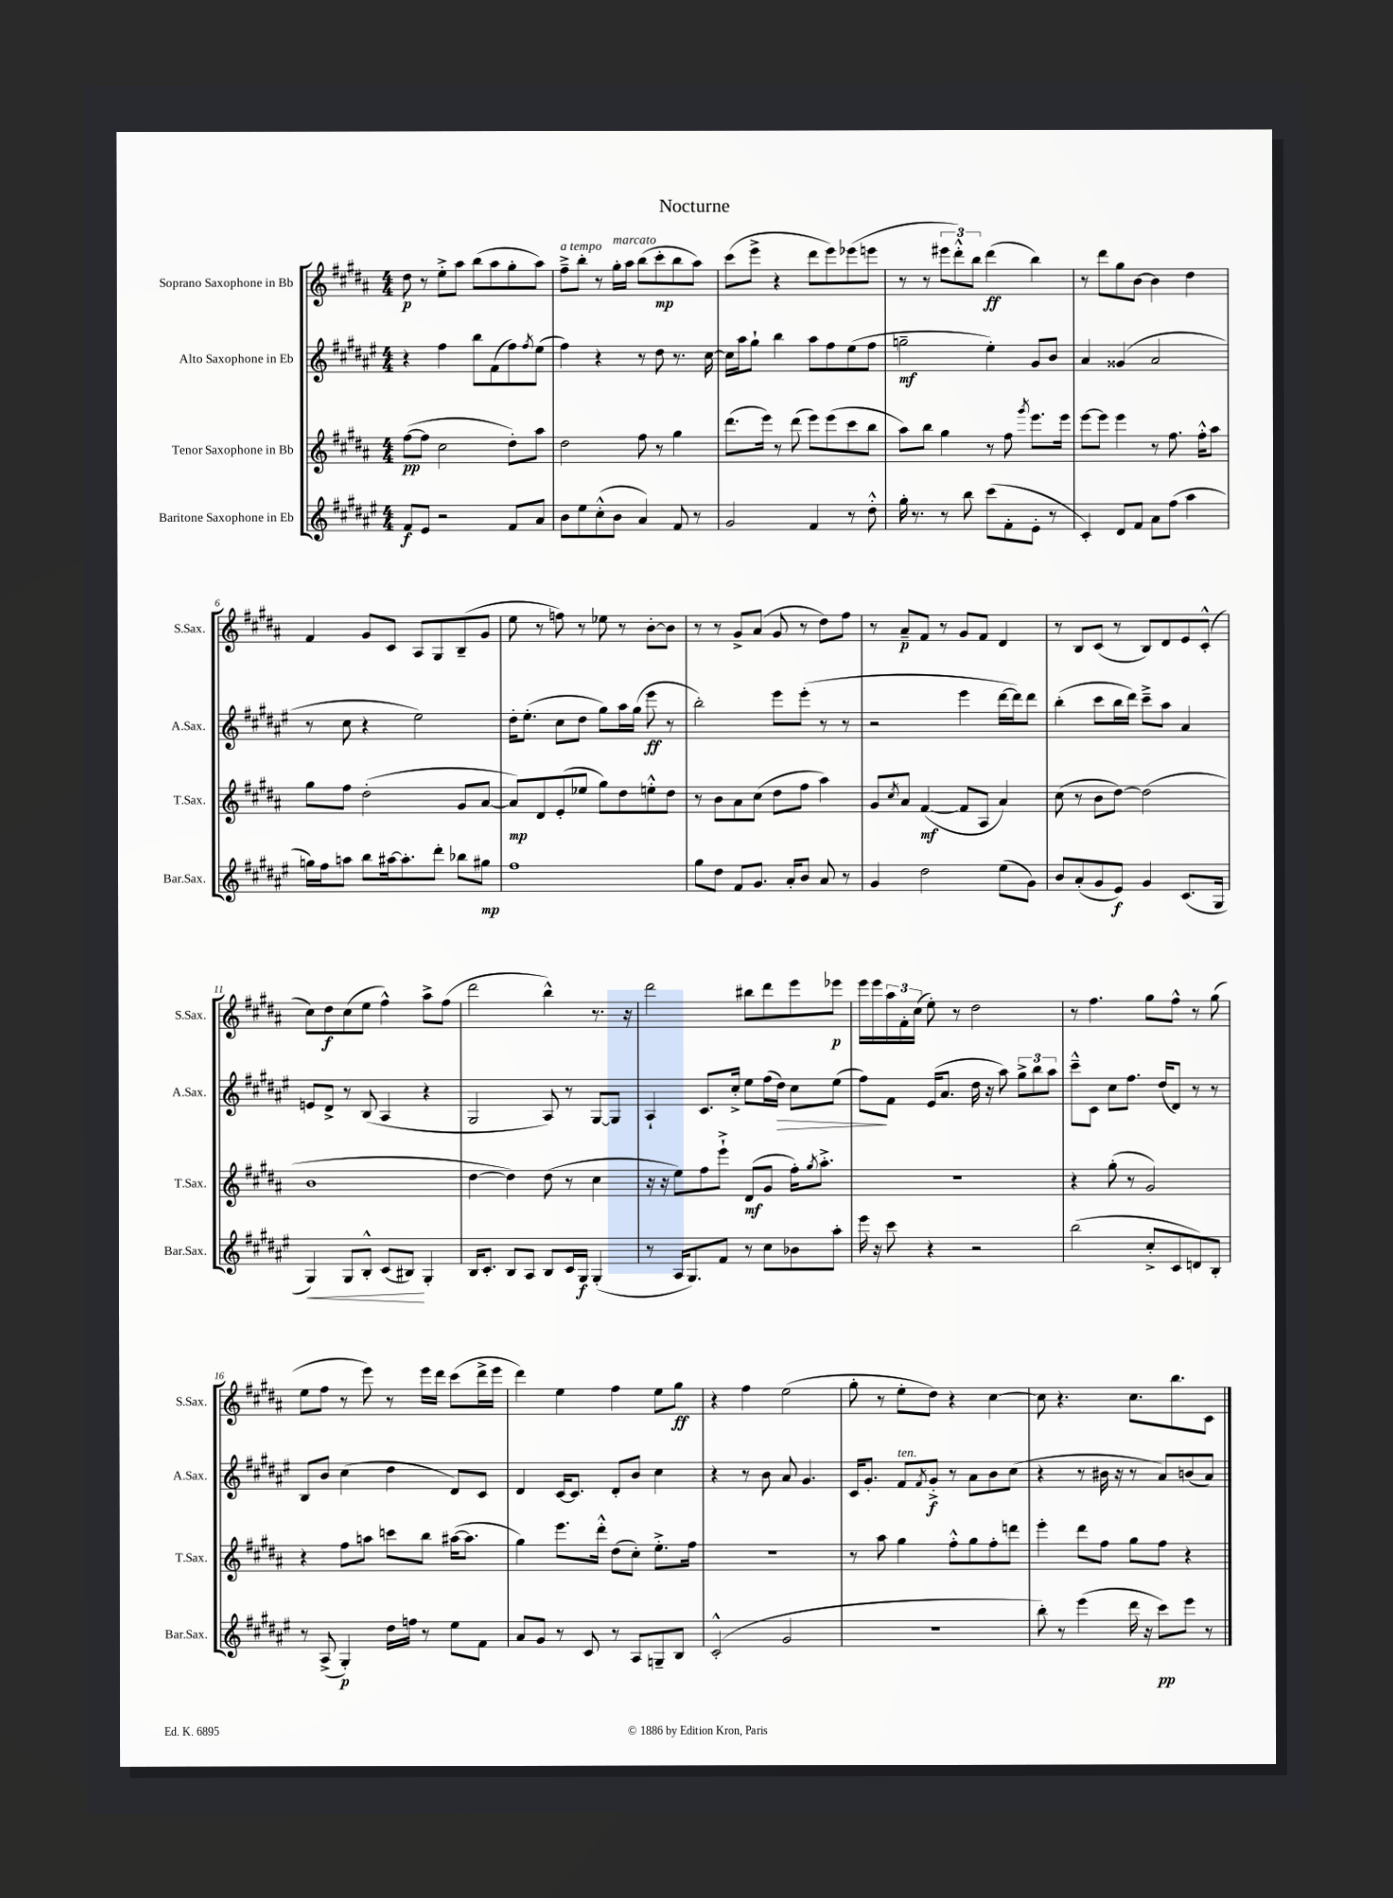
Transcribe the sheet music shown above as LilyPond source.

\header { title = "Nocturne" }
<<
\new StaffGroup <<
\new Staff = "s0" \with { instrumentName = "Soprano Saxophone in Bb" shortInstrumentName = "S.Sax." } {
    \clef treble \key b \major \numericTimeSignature \time 4/4
    dis''8\p r8 e''8-.-> ais''8 b''8( ais''8 gis''8-. ais''8) |
    fis''8--->^\markup { \italic "a tempo" } b''8-. r8 gis''16-.^\markup { \italic "marcato" } ais''16 b''8( cis'''8-.\mp b''8 ais''8) |
    cis'''8( e'''8-> r4 dis'''8 e'''8) ees'''8( e'''8 |
    r8 r8 \tuplet 3/2 { eis'''8 dis'''8-.-^) b''8 } dis'''4\ff( b''4) |
    r8 dis'''8 gis''8 b'8~ b'4 dis''4 |
    fis'4 gis'8 cis'8 ais8 gis8 b8--( gis'8 |
    e''8 r8 f''8) r8 ees''8 r8 b'8~-. b'8 |
    r8 r8 gis'8-> ais'8( gis'8 r8 dis''8) fis''8 |
    r8 ais'8--\p fis'8 r8 gis'8 fis'8 dis'4 |
    r8 b8 cis'8( r8 b8) dis'8 e'8 cis'8-.-^( |
    cis''8) dis''8\f cis''8( e''8 fis''4-^) ais''8-> fis''8( |
    dis'''2 b''4-^) r8. r16 |
    dis'''2 bis''8 dis'''8 e'''8 ees'''8\p |
    e'''16 e'''16 \tuplet 3/2 { ais''16 fis'16-. cis''16( } e''8-.) r8 dis''2 |
    r8 fis''4. gis''8 fis''8-^ r8 gis''8( |
    e''8 fis''8 r8 e'''8) r8 e'''16 dis'''16 cis'''8( dis'''16-> e'''16 |
    dis'''4) e''4 fis''4 e''8 gis''8\ff |
    r4 fis''4 e''2( |
    gis''8-. r8 e''8-. dis''8) r4 cis''4~ |
    cis''8 r4. cis''8. b''8. cis'8 \bar "|." |
}
\new Staff = "s1" \with { instrumentName = "Alto Saxophone in Eb" shortInstrumentName = "A.Sax." } {
    \clef treble \key fis \major \numericTimeSignature \time 4/4
    r4 fis''4 b''8 fis'8( fis''8) \acciaccatura { fis''8 } eis''8( |
    fis''4) r4 r8 dis''8 r8. cis''16~ |
    cis''16 ais''16 gis''8-! b''4 ais''8 fis''8 eis''8( fis''8 |
    g''2--\mf eis''4-.) gis'8 b'8 |
    ais'4 gisis'4( ais'2 |
    r8 cis''8 r4 eis''2) |
    dis''16-. eis''8.-.( cis''8 dis''8 gis''8) ais''16 gis''16( eis'''8\ff r8 |
    b''2-.) eis'''8 eis'''8-.( r8 r8 |
    r2 eis'''4 dis'''16~ dis'''16) dis'''8 |
    b''4-.( cis'''8 b''16 dis'''16) cis'''8---> ais''8 ais'4 |
    e'8 dis'8-> r8 b8( ais4 r4 |
    gis2 ais8) r8 gis8~ gis8 |
    ais4-! cis'8. cis''16-.-> eis''8 fis''16( dis''16\>) cis''8 eis''8( |
    fis''8\!) fis'8 eis'16( ais'8. dis''16 r16 ais''8) \tuplet 3/2 { gis''8-> b''8 ais''8 } |
    cis'''8---^ cis'8 cis''8 fis''8. dis''16( dis'8) r8 r8 |
    b8 b'8 cis''4( dis''4 dis'8) cis'8 |
    dis'4 cis'16~ cis'8. dis'8-. b'8 cis''4 |
    r4 r8 b'8 ais'8 gis'4. |
    cis'16 gis'8.-. fis'8^\markup { \italic "ten." } \acciaccatura { fis'8 } gis'8-.->\f r8 ais'8 b'8 cis''8( |
    r4 r8 bis'16 r16 r8 ais'8) b'8( ais'8) \bar "|." |
}
\new Staff = "s2" \with { instrumentName = "Tenor Saxophone in Bb" shortInstrumentName = "T.Sax." } {
    \clef treble \key b \major \numericTimeSignature \time 4/4
    fis''8~\pp( fis''8 cis''2 dis''8-.) ais''8 |
    dis''2 fis''8 r8 gis''4 |
    dis'''8.( e'''16) r8 dis'''8( e'''8) e'''8( cis'''8 b''8 |
    ais''8) b''8 gis''4 r8 fis''8 \acciaccatura { gis'''8 } e'''8. e'''16 |
    e'''8~ e'''8 e'''4 r8 fis''8. fis''16-.-^ ais''8 |
    gis''8 fis''8 dis''2-.( gis'8 ais'8~ |
    ais'8\mp) dis'8 e'8-.( ees''8 gis''8) dis''8 e''8-.-^ dis''8 |
    r8 b'8 ais'8 cis''8( dis''8 fis''8 ais''4) |
    gis'8 \acciaccatura { cis''8 } ais'8 fis'4~\mf( fis'8 ais8 ais'4) |
    cis''8( r8 b'8 dis''8~) dis''2( |
    b'1 |
    dis''4~ dis''4) dis''8( r8 cis''4 |
    r16 r16 e''8) fis''8 e'''8-!-> dis'8\mf( gis'8 fis''16-.) \acciaccatura { gis''8 } ais''8.-.-> |
    R1 |
    r4 gis''8-.( r8 gis'2) |
    r4 fis''8 a''8 c'''8 b''8 ais''16~( ais''8. |
    gis''4) e'''8. dis'''16-.-^ dis''8( cis''8-.) e''8.-.-> fis''16 |
    r1 |
    r8 ais''8 gis''4 fis''8-.-^ gis''8 fis''8-. d'''8 |
    e'''4-. dis'''8 fis''8 gis''8 fis''8 r4 \bar "|." |
}
\new Staff = "s3" \with { instrumentName = "Baritone Saxophone in Eb" shortInstrumentName = "Bar.Sax." } {
    \clef treble \key fis \major \numericTimeSignature \time 4/4
    fis'8\f eis'8 r2 fis'8 ais'8 |
    b'8 eis''8 cis''8-.-^( b'8 ais'4) fis'8 r8 |
    gis'2 fis'4 r8 dis''8-.-^ |
    gis''16-. r8. r8 b''8 cis'''8( fis'8-. eis'8-. r8 |
    cis'4-.) dis'8 fis'8 ais'8 fis''8( ais''4 |
    g''16) fis''16 a''8 b''8 ais''16~ ais''8.-. dis'''8-. bes''8 gis''8\mp |
    fis''1 |
    gis''8 dis''8 fis'8 gis'8. ais'16-. b'8 ais'8 r8 |
    gis'4 dis''2 eis''8( gis'8) |
    b'8 ais'8-.( gis'8 eis'8\f) gis'4 cis'8.( gis16 |
    gis4\<) gis8 b8-.-^ cis'8( bis8\!) gis4-. |
    b16 cis'8.-. b8 ais8 b8 cis'16 gis16\f gis4-.( |
    r8 ais16 gis8.) fis'8 r8 cis''8 bes'8 ais''8-. |
    eis'''16 r16 cis'''8 r4 r2 |
    b''2( cis''8-.-> cis'8 d'8) b8-. |
    r8 ais8->( gis4-.\p) dis''16 f''16 r8 eis''8 fis'8 |
    ais'8 gis'8 r8 cis'8 r8 ais8 g8-- b8 |
    cis'2-.-^( gis'2 |
    R1 |
    b''8-.) r8 eis'''4( dis'''16 r16 cis'''8\pp) eis'''8 r8 \bar "|." |
}
>>
>>
